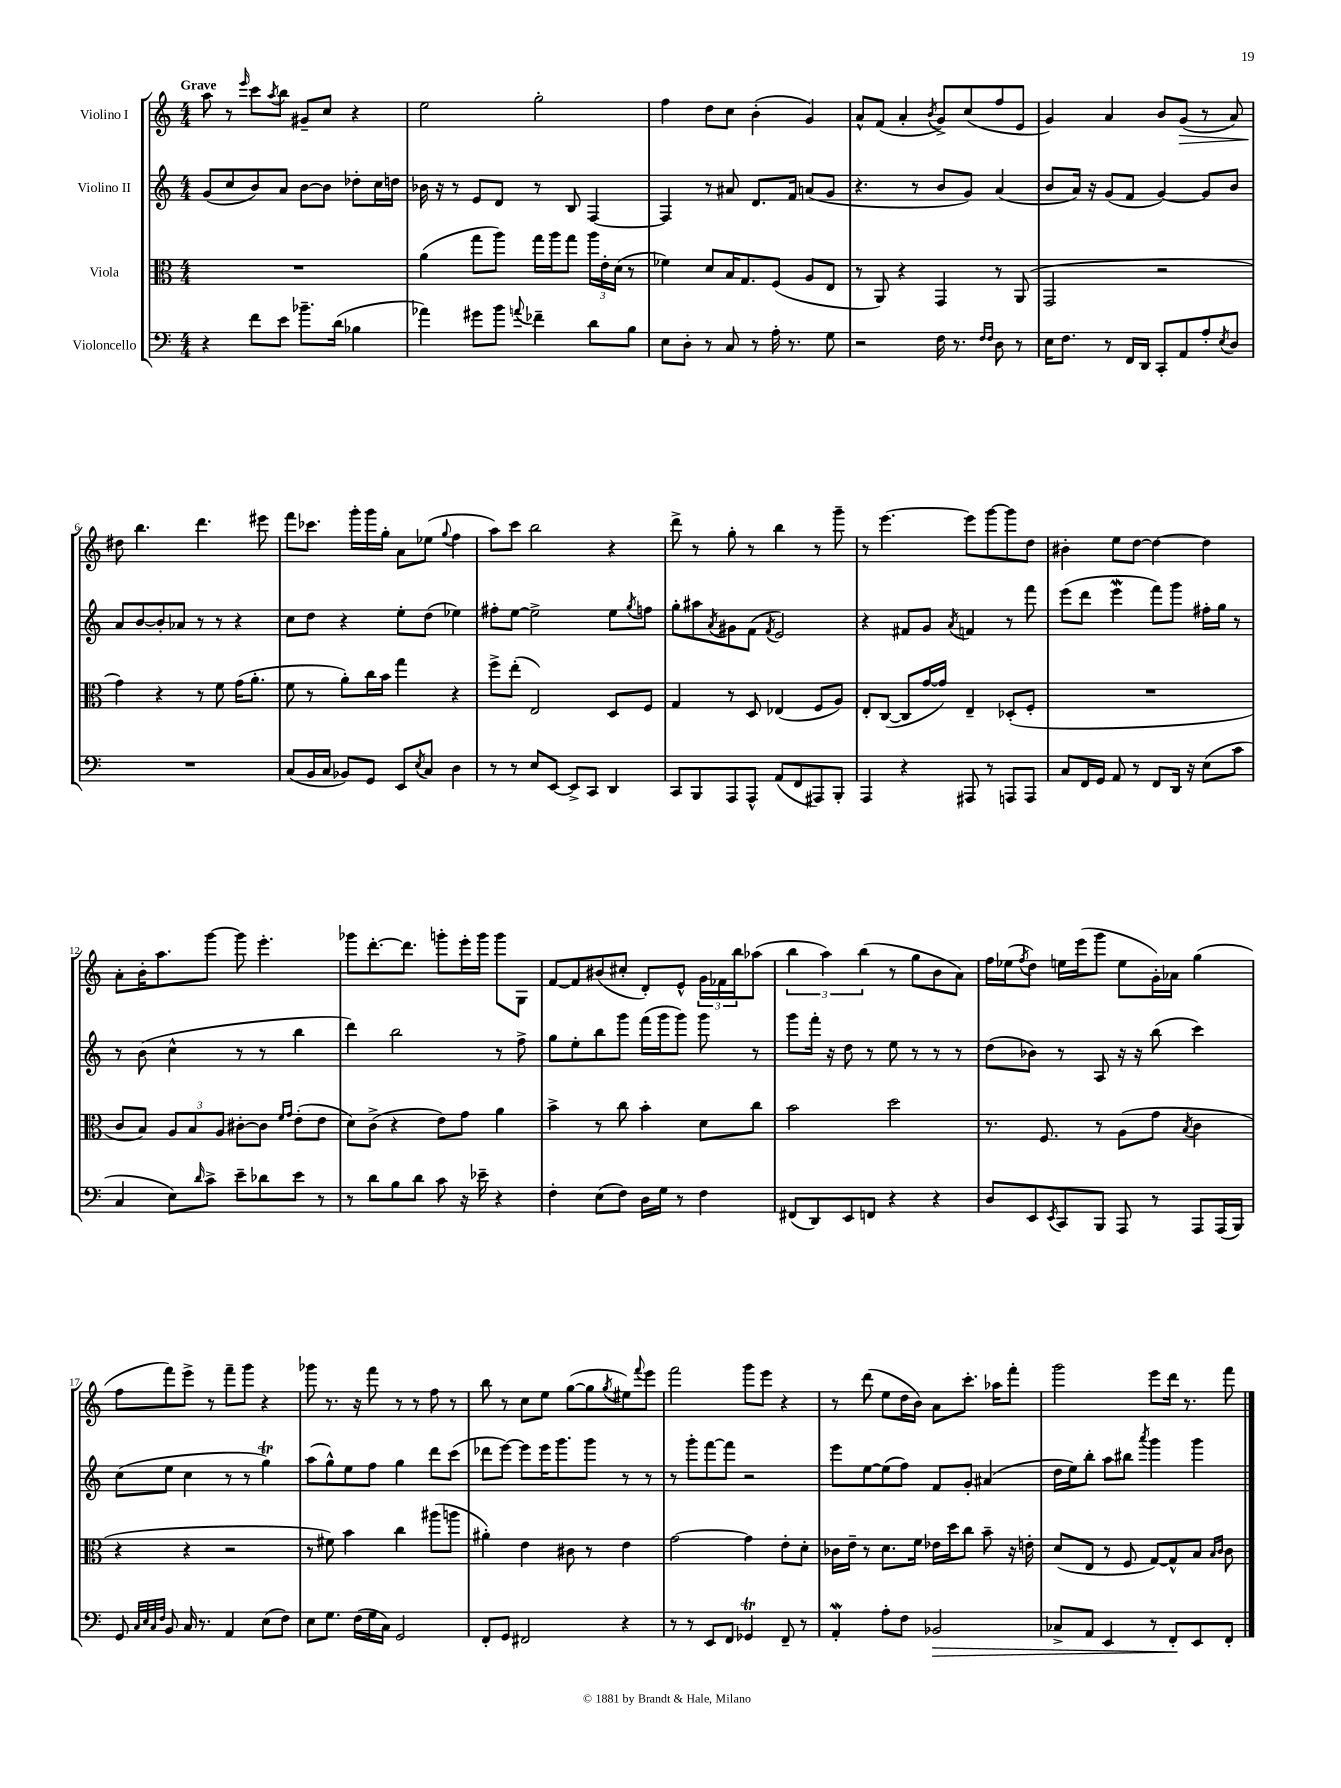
<<
\new StaffGroup <<
\new Staff = "s0" \with { instrumentName = "Violino I" } {
    \clef treble \key c \major \numericTimeSignature \time 4/4 \tempo "Grave"
    a''8 r8 \grace { e'''16 } c'''8 \acciaccatura { a''8 } b''8 gis'8-- c''8 r4 |
    e''2 g''2-. |
    f''4 d''8 c''8 b'4-.( g'4) |
    a'8-^ f'8( a'4-. \acciaccatura { b'8 } g'8->) c''8( f''8 e'8 |
    g'4) a'4 b'8 g'8\>( r8 a'8) |
    dis''8\! b''4. d'''4. eis'''8 |
    f'''8 ces'''8. g'''16-. g'''16 g''16-. a'8 ees''8( \appoggiatura { g''8 } f''4 |
    a''8) c'''8 b''2 r4 |
    d'''8-> r8 g''8-. r8 b''4 r8 g'''8-- |
    r8 e'''4.~ e'''8 g'''8~ g'''8 d''8 |
    bis'4-. e''8 d''8~ d''4~ d''4 |
    a'8-. b'16-. a''8. g'''8~ g'''8 e'''4.-. |
    ges'''8 d'''8.~-. d'''8. g'''8-. e'''16-. g'''16 g'''8 g8 |
    f'8~ f'8 bis'8( cis''8-. d'8-.) e'8-^ \tuplet 3/2 { g'16 fes'16 b''16 } aes''8( |
    \tuplet 3/2 { b''4 a''4) b''4( } r8 g''8 b'8 a'8) |
    f''16 ees''16( \acciaccatura { f''8 } d''8) e''16 e'''16( g'''8 e''8 g'16-.) aes'16 g''4( |
    f''8 f'''8) e'''8-> r8 f'''8-- g'''8 r4 |
    ges'''8 r8. r16 f'''8 r8 r8 f''8 r8 |
    b''8 r8 c''8 e''8 g''8~( g''8 \acciaccatura { g''8 } eis''8) \appoggiatura { f'''8 } e'''8 |
    f'''2 g'''8 e'''8 r4 |
    r8 d'''8( e''8 d''16 b'16) a'8 c'''8.-. aes''16 f'''8-. |
    g'''2 e'''8 d'''16 r8. f'''8 \bar "|." |
}
\new Staff = "s1" \with { instrumentName = "Violino II" } {
    \clef treble \key c \major \numericTimeSignature \time 4/4
    g'8( c''8 b'8) a'8 b'8~ b'8 des''8-. c''16 d''16 |
    bes'16 r16 r8 e'8 d'8 r8 b8 f4~ |
    f4 r8 ais'8 d'8. f'16 a'8( g'8 |
    r4. r8 b'8 g'8) a'4( |
    b'8 a'16) r16 g'8( f'8 g'4~) g'8 b'8 |
    a'8 b'8~ b'8-. aes'8 r8 r8 r4 |
    c''8 d''8 r4 e''8-. d''8( ees''4) |
    fis''8-. e''8~ e''2-> e''8 \acciaccatura { g''8 } f''8 |
    g''8-. ais''8 \acciaccatura { a'8 } gis'8 f'8( \acciaccatura { f'8 } e'2) |
    r4 fis'8 g'8 \acciaccatura { a'8 } f'4 r8 f'''8 |
    e'''8( d'''8 e'''4\mordent f'''8) g'''8 fis''16-. g''16 r8 |
    r8 b'8( c''4-^ r8 r8 b''4 |
    d'''4) b''2 r8 f''8-> |
    g''8 e''8-. b''8 g'''8 f'''16( g'''16 g'''8) g'''8 r8 |
    g'''8 f'''16-. r16 d''8 r8 e''8 r8 r8 r8 |
    d''8( bes'8) r8 a8 r16 r16 b''8( c'''4) |
    c''8( e''8 c''4 r8 r8 g''4\trill) |
    a''8( g''8-^) e''8 f''8 g''4 d'''8 c'''8( |
    des'''8 e'''8~) e'''8 e'''16 g'''8. g'''8 r8 r8 |
    r8 g'''8-. f'''8~ f'''8 r2 |
    e'''8 e''8~ e''8( f''8) f'8 g'8-. ais'4( |
    d''16 e''16) b''8-. a''8 bis''8 \acciaccatura { a'''8 } g'''4 g'''4 \bar "|." |
}
\new Staff = "s2" \with { instrumentName = "Viola" } {
    \clef alto \key c \major \numericTimeSignature \time 4/4
    R1 |
    a'4( g''8 a''8) g''16 a''16 g''8 \tuplet 3/2 { a''16 e'16-. d'16( } r8 |
    fes'4) d'8 b16 g8. f8( a8 e8 |
    r8 a,8) r4 g,4 r8 a,8( |
    g,2 r2 |
    g'4) r4 r8 f'8 g'16( a'8.-. |
    f'8 r8 a'8-.) c''16 b'16 g''4 r4 |
    f''8-> e''8-.( e2) d8 f8 |
    g4 r8 d8 ees4( f8 a8) |
    e8-. c8~( c8 g'16~ g'16) e4-- des8-.( f8-. |
    R1 |
    c'8 b8) \tuplet 3/2 { a8 b8 a8 } cis'8~-. cis'8 \grace { f'16 g'16 } e'8-.( e'8 |
    d'8) c'8->( r4 e'8) g'8 a'4 |
    b'4-> r8 c''8 b'4-. d'8 c''8 |
    b'2 d''2 |
    r8. f8. r8 a8( g'8 \acciaccatura { b8 } c'4 |
    r4 r4 r2 |
    r8 fis'8) b'4 c''4 ais''8( a''8 |
    ais'4-.) e'4 cis'8 r8 e'4 |
    g'2~ g'4 e'8-. d'8-. |
    ces'16 e'16-- r8 d'8. f'16 ees'16 d''16 c''8 b'8-- r16 e'16-. |
    d'8( e8 r8 f8 g8~) g8-^ b8 \grace { b16 c'16 } c'8 \bar "|." |
}
\new Staff = "s3" \with { instrumentName = "Violoncello" } {
    \clef bass \key c \major \numericTimeSignature \time 4/4
    r4 f'8 e'8 bes'8.-- d'16( bes4 |
    aes'4) gis'8 b'8 \appoggiatura { a'8 } fes'4-- d'8 b8 |
    e8 d8-. r8 c8 r8 a16-. r8. g8 |
    r2 f16 r8. \grace { f16 f16 } d8 r8 |
    e16 f8. r8 f,16 d,16 c,8-. a,8 a8-. \acciaccatura { e8 } d8 |
    R1 |
    c8( b,16 c16 bes,8) g,8 e,8 \acciaccatura { e8 } c8 d4 |
    r8 r8 e8 e,8~ e,8-> c,8 d,4 |
    c,8 b,,8 a,,8 a,,8-^ a,8( f,8 ais,,8) b,,8-. |
    a,,4 r4 ais,,8 r8 a,,8 a,,8 |
    c8 f,16 g,16 a,8 r8 f,8 d,16 r16 e8( c'8 |
    c4 e8) \grace { d'16 } c'8-> e'8-- des'8 e'8 r8 |
    r8 d'8 b8 d'8 c'8 r16 ees'16-- r4 |
    f4-. e8( f8) d16 g16 r8 f4 |
    fis,8( d,8) e,8 f,8 r4 r4 |
    d8 e,8 \acciaccatura { e,8 } c,8 b,,8 a,,8 r8 a,,8 a,,16( b,,16) |
    g,8 \grace { c32 e32 c32 f32 } b,8 c16 r8. a,4 e8( f8) |
    e8 g8. f16( g16 c16) g,2 |
    f,8-. g,8 fis,2 r4 |
    r8 r8 e,8 f,8 ges,4\trill f,8-- r8 |
    a,4-.\mordent a8-. f8 bes,2\> |
    ces8-> a,8 e,4 r8 f,8-.\! e,8 f,8-. \bar "|." |
}
>>
>>
